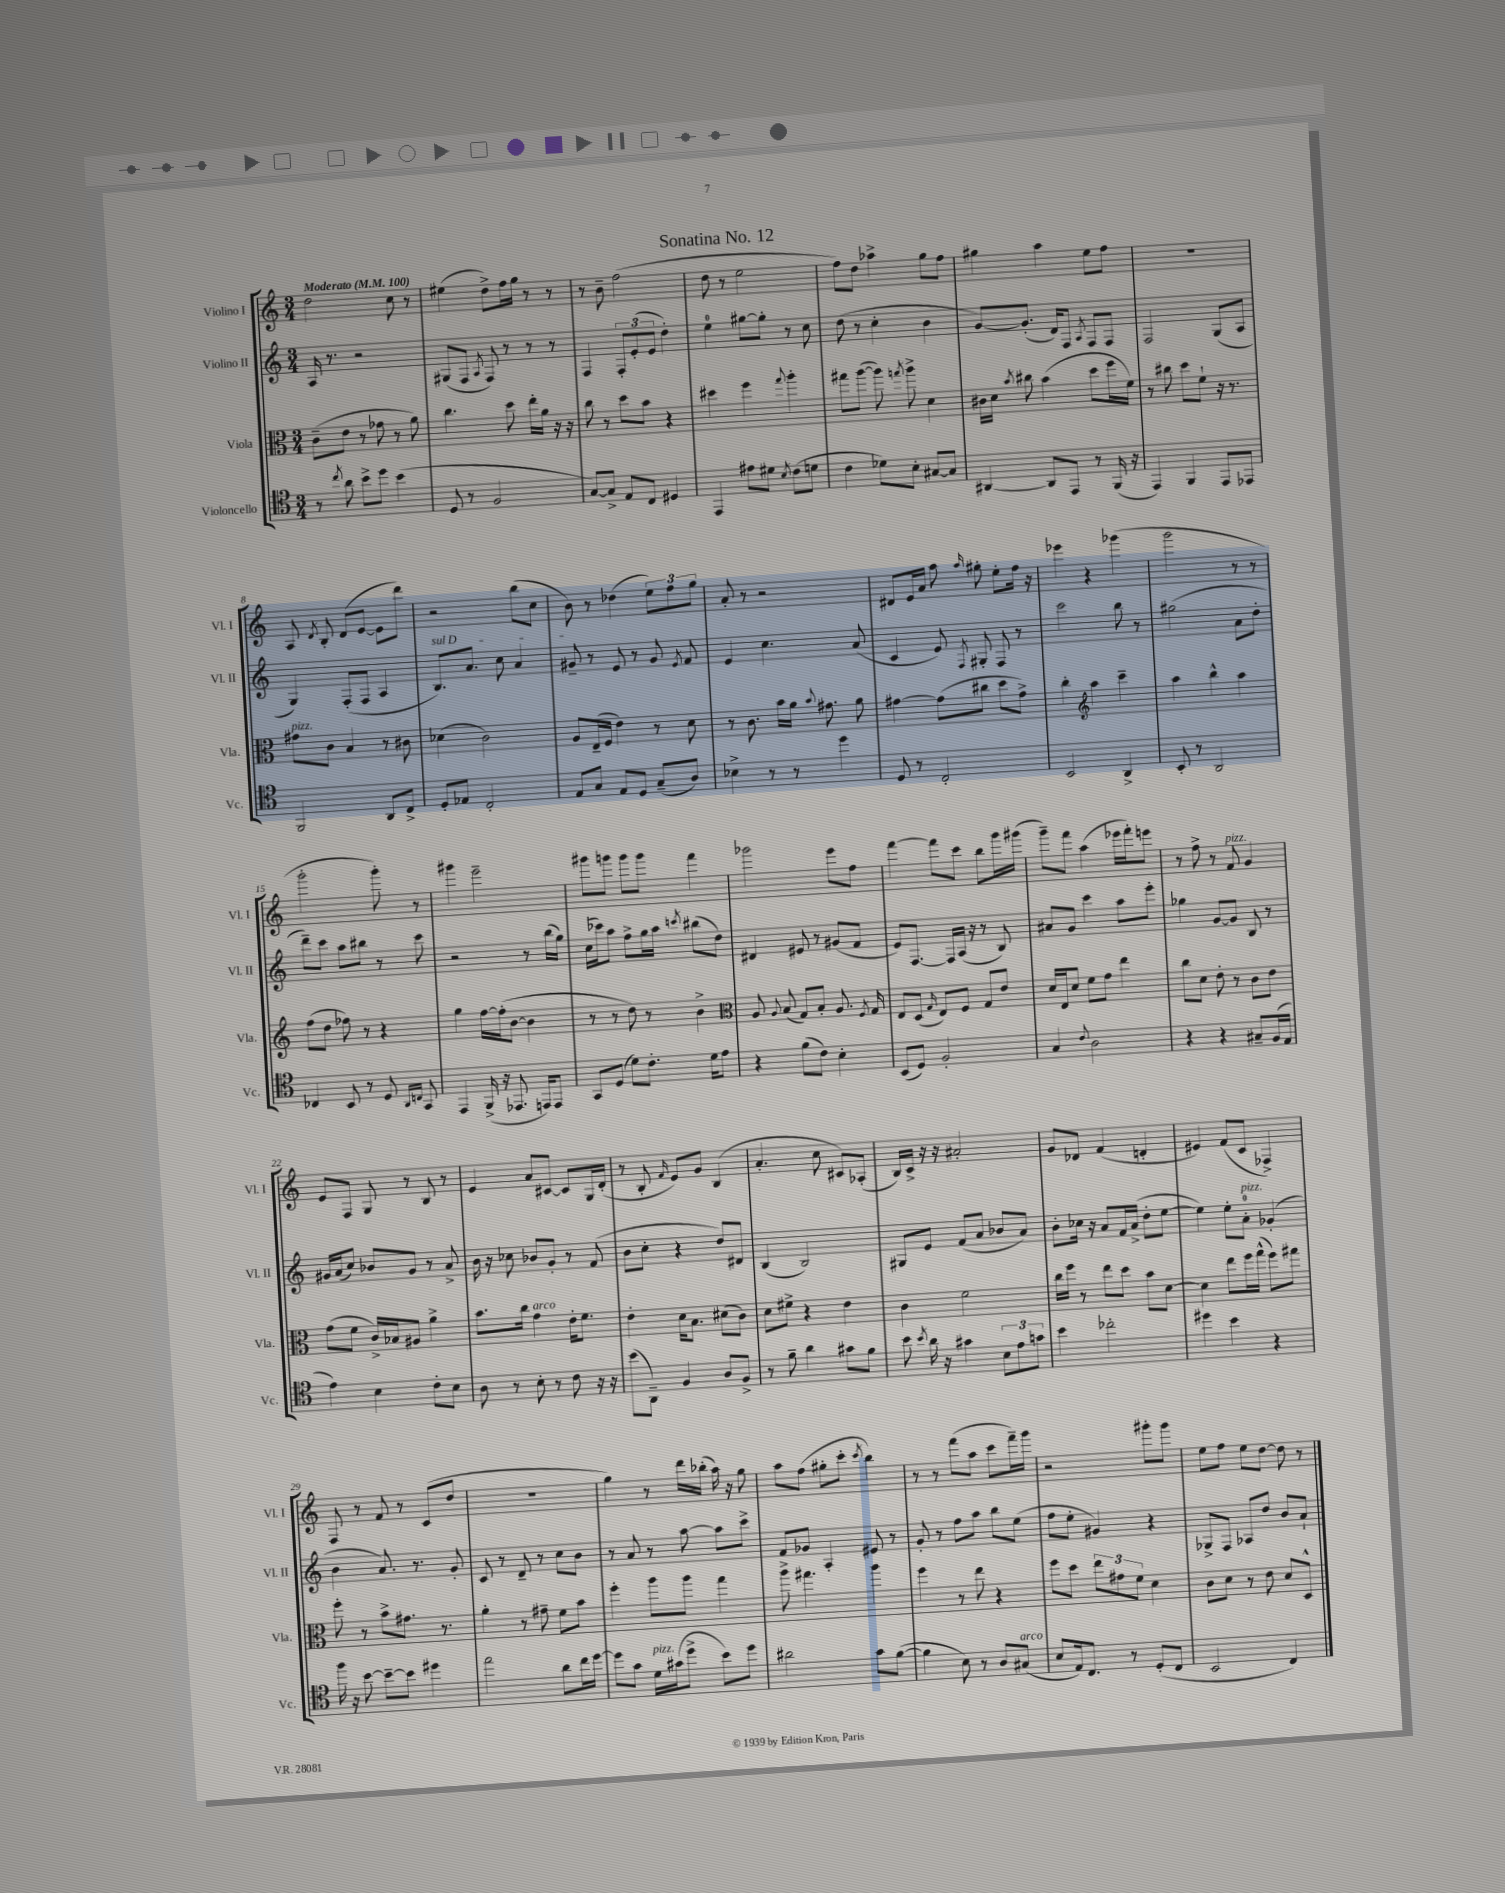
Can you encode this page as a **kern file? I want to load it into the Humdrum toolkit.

**kern	**kern	**kern	**kern
*part4	*part3	*part2	*part1
*staff4	*staff3	*staff2	*staff1
*I"Violoncello	*I"Viola	*I"Violino II	*I"Violino I
*I'Vc.	*I'Vla.	*I'Vl. II	*I'Vl. I
*clefC4	*clefC3	*clefG2	*clefG2
*k[]	*k[]	*k[]	*k[]
*M3/4	*M3/4	*M3/4	*M3/4
*MM100	*MM100	*MM100	*MM100
=1	=1	=1	=1
!	!	!	!LO:TX:a:B:t=Moderato
8r	(8c~\L	16A/	2dd\
.	.	8.r	.
8qcc/	.	.	.
8a\	8e\J	.	.
8b^\L	8r	2r	.
8dd\J	8g-X\	.	.
(4b\	8r	.	8cc\
.	8a\)	.	8r
=2	=2	=2	=2
8D/	4.cc\	(8G#X/L	(4ee#X\
8r	.	8F/J	.
.	.	8qA/	.
2F/	.	8F/)	8dd^\L)
.	8dd\	8r	16ff\L
.	.	.	16gg\JJ
.	16ee'\LL	8r	8r
.	16a\JJ	.	.
.	16r	8r	8r
.	16r	.	.
=3	=3	=3	=3
[8G/L)	8cc\	4F/	8r
8G^/J]	8r	.	8b~\
8E/L	8dd\L	12F'/L	(2ff\
.	.	(12e'/	.
8C/J	8b\J	.	.
.	.	12e/J	.
4D#X/	4r	4dd'\)	.
=4	=4	=4	=4
4EE/	4dd#X\	4ee\	8dd\
.	.	.	8r
8e#X\L	4ff\	[8gg#X\L	2ee\
8d#X\J	.	8gg#'\J]	.
8qB/	8qqgg/	.	.
(8c\L	4aa'\	8r	.
8dn\J	.	8cc\	.
=5	=5	=5	=5
4c\	8gg#X\L	(8dd\	8ff\L)
.	([8aa\J	8r	8dd\J
8d-X\L)	8aa\])	4cc'\	4aa-X^\
.	8qggn/	.	.
8B'\J	8aa^\	.	.
[8G#X/L	4d\	4b\	8gg\L
8G#/J]	.	.	8ff\J
=6	=6	=6	=6
[4AA#X/	16c#X\LL	[8g/L)	4gg#X\
.	16d\JJ	.	.
.	8qb/	.	.
.	8cc#X\	(8.g'/J]	.
8AA#/L]	(4b\	.	4aa\
.	.	16d/KL)	.
8EE/J	.	8F/J	.
.	.	8qA/	.
8r	8dd\L	8F/L	8ee\L
(16FF/	16ff\L	8F/J	8ff\J
16r	16f\JJ)	.	.
=7	=7	=7	=7
4EE/)	8r	2F/	2.r
.	8cc#X\	.	.
4FF/	8dd\L	.	.
.	8f`\J	.	.
8EE/L	16r	(8G/L	.
.	8.r	.	.
8EE-X/J	.	8A/J	.
!!LO:LB:g=z
=8	=8	=8	=8
!	!LO:TX:a:i:t=pizz.	!	!
2FF/	8g#X\L	4G/)	8A/
.	.	.	8qd/
.	8c\J	.	8B'/
.	4B/	(8F'/L	(8d/L
.	.	8F/J	[8e/J
8AA/L	8r	4A/	8e\L]
8C^/J	8c#X\	.	8ddd\J)
=9	=9	=9	=9
!	!	!LO:TX:a:i:t=sul D	!
8D'/L	(4d-X\	8.B/L)	2r
8E-X/J	.	.	.
.	.	8.a/J	.
2C'/	2c\)	.	.
.	.	8cc\	.
.	.	4a/	(8bb\L
.	.	.	8cc\J
=10	=10	=10	=10
8E/L	8A/L	8g#X~/	8b\)
8G/J	(16E~/L	8r	8r
.	16F/JJ	.	.
8E/L	4e\)	8e/	(4dd-X\
8D/J	.	8r	.
(8G~/L	8r	8g#/	12ee\L)
.	.	.	12ff\
.	.	8qe/	.
8A/J)	8d\	8f/	.
.	.	.	12gg\J
=11	=11	=11	=11
4B-X^\	8r	4e/	8a'/
.	8.c\	.	8r
8r	.	4.cc\	2r
.	16b\LL	.	.
8r	16a\JJ	.	.
.	8qqb/	.	.
.	8.g#X\	.	.
4dd\	.	.	.
.	8a\	(8a/	.
=12	=12	=12	=12
8D/	[4g#X\	4c/	8d#X/L
8r	.	.	16e/L
.	.	.	16a/JJ
2C'/	(8g#\L]	8e/)	8aa\
.	.	8qF/	16qqaa/
.	8cc#X\J	8G#X'/	8gg#X'\
.	8dd\L	8F/	8ee'\L
.	8g#^\J)	8r	16ff\Jk
.	.	.	16r
=13	=13	=13	=13
2BB/	4cc'\	2ccc\	4eee-X\
*	*clefG2	*	*
.	4aa\	.	4r
4AA^/	4ccc~\	8bb\	(4ggg-X\
.	.	8r	.
=14	=14	=14	=14
8BB'/	4aa\	(2gg#X\	2ggg\
8r	.	.	.
2AA/	4bb^^\	.	.
.	4aa\	8a\L	8r
.	.	8dd'\J	8r
!!LO:LB:g=z
=15	=15	=15	=15
4C-X/	(8ff\L	8ddd~\L)	2ggg'\
.	8dd\J	8ccc\J	.
8BB/	8ff-X\)	8aa\L	.
8r	8r	8bb#X\J	.
8D/	4r	8r	8ggg'\)
16qqAA/LL	.	.	.
16qqCn/JJ	.	.	.
8GG/	.	8ccc\	8r
=16	=16	=16	=16
4EE/	4gg\	2r	4ggg#X\
(16FF^/	[16ff\LL	.	2eee~\
16r	(16ff'\J]	.	.
8.EE-X/	[8b\J	.	.
.	4b\]	8r	.
16EEn/KL)	.	.	.
8EE/J	.	(16bb\LL	.
.	.	16gg\JJ)	.
=17	=17	=17	=17
8GG/L	8r	(16cc\LL	8ggg#X\L
.	.	16ccc-X\J)	.
(8D/J	8r	8aa\J	8gggn\J
8d\L)	8dd\)	8ff^\L	8ggg\L
8.c'\J	8r	16gg\L	8ggg\J
.	.	16aa\JJ	.
.	.	8qcccn/	.
.	4b^\	(8bb#X\L	4fff\
16d\KL	.	.	.
8e\J	.	8dd\J)	.
=18	=18	=18	=18
*	*clefC3	*	*
4r	8A/	4d#X/	2ggg-X\
.	8qqA/	.	.
.	(8B/	.	.
(8f\L	8G/L)	8e#X/	.
8c\J)	8B'/J	8r	.
4B'\	8.A/	(8g#X/L	8eee\L
.	.	8f/J	8ff\J
.	8qF/	.	.
.	16G/	.	.
=19	=19	=19	=19
(8BB/L	8E/L	8e/L)	[4fff\
8D/J)	(8D/J	[8.F/J	.
.	16qqG/	.	.
2F'/	8E/L)	.	8fff\L]
.	.	16F/LL]	.
.	8F/J	(16A/JJ	8ccc\J
.	.	16r	.
.	8G/L	8r	8bb\L
.	8e/J	8B/)	16ggg\L
.	.	.	(16ggg#X\JJ
=20	=20	=20	=20
4G/	16d/LL	8a#X/L	8ggg~\L)
.	16E/J	.	.
.	8d/J	8g/J	8fff\J
8qqc/	.	.	.
2A\	8f\L	4ccc\	(4aa\
.	8g\J	.	.
.	4ee\	8aa\L	16eee-X\LL
.	.	.	16fff'\J)
.	.	8eee'\J	8eeen\J
=21	=21	=21	=21
4r	8cc\L	4gg-X\	8r
.	8d\J	.	8ff^\
4r	8e'\	[8g/L	8r
!	!	!	!LO:TX:a:i:t=pizz.
.	8r	8g/J]	8f/
8G#X~/L	8c\L	8B/	4g/
(16F/L	8e\J	8r	.
16E/JJ	.	.	.
!!LO:LB:g=z
=22	=22	=22	=22
4e\)	(8g\L	16g#X/LL	8e/L
.	.	(16a/J	.
.	8f\J	8cc/J)	8F/J
4B\	16c^/LL)	8b-X/L	8G/
.	16B-X/J	.	.
.	8A#X/J	8g#/J	8r
8c'\L	4a^\	8r	8B/
8B\J	.	8a^/	8r
=23	=23	=23	=23
8A\	8.b\L	16b\	4e/
.	.	16r	.
8r	.	8cc-X\	.
.	16cc\Jk	.	.
!	!LO:TX:a:i:t=arco	!	!
8B'\	4g\	8b-X/L	8a/L
8r	.	8g'/J	[8c#X/J
8c\	16e'\KL	8r	8c#/L]
.	8.f\J	.	.
16r	.	(8f/	16G/L
16r	.	.	(16d'/JJ
=24	=24	=24	=24
(8b\L	4e'\	8b\L	8r
8AA~\J)	.	8cc'\J	8B'/
.	.	.	16qqf/
4F/	16d\KL	4r	8e/L)
.	8.B\J	.	.
.	.	.	8g/J
8A/L	(8d#X\L	8dd/L)	(4B/
8F^/J	8c\J)	8d#X/J	.
=25	=25	=25	=25
8r	8d\L	(4B/	4.a'/
8f~\	8f#X^\J	.	.
4a\	4r	2B/)	.
.	.	.	8cc\
8g#X\L	4e\	.	8c#X/L)
8f\J	.	.	(8A-X'/J
=26	=26	=26	=26
8b\	4c\	8G#X/L	16B/LL)
.	.	.	16c^/JJ
8qb/	.	.	.
16a\	.	8e/J	16r
16r	.	.	16r
4g#X\	2f\	(8f/L	2a#X'/
.	.	8a/J	.
12B\L	.	8b-X/L	.
12e\	.	.	.
.	.	8a/J)	.
12gn\J	.	.	.
=27	=27	=27	=27
4b\	16cc\LL	8b'\L	8g/L
.	16ff\JJ	.	.
.	8r	16cc-X\Jk	8d-X/J
.	.	16r	.
2cc-X'\	8ee\L	8a/L	(4f/
.	8dd\J	16f/L	.
.	.	(16a^/JJ	.
.	8b\L	8dd'\L	4dn'/
.	[8d\J	[8ee\J	.
=28	=28	=28	=28
4dd#X\	4d\]	4ee\])	4e#X/)
4b\	8ee\L	8ee'\L	(8f/L
!	!	!LO:TX:a:i:t=pizz.	!
.	16ff\L	8a'\J	8c/J
.	(16gg^^\JJ	.	.
4r	8ff\L)	(4g-X'/	4F-X^/)
.	8gg#X\J	.	.
!!LO:LB:g=z
=29	=29	=29	=29
16ff\	8ff'\	4b\	8F/
16r	.	.	.
[8b\	8r	.	8r
8b~\L_	8b^\L	8.a/)	8f/
8b\J]	8.g#X\J	.	8r
.	.	8.r	.
4dd#X\	.	.	(8c/L
.	8.r	.	.
.	.	8g'/	8dd/J
=30	=30	=30	=30
2ee\	4a'\	8c/	2.r
.	.	8r	.
.	8r	8d~/	.
.	8g#X~\	8r	.
8a\L	8f\L	8cc\L	.
16cc\L	8b\J	8b\J	.
[16dd\JJ	.	.	.
=31	=31	=31	=31
8dd\L]	4ff'\	8r	4gg\)
8g\J	.	8a/	.
!LO:TX:a:i:t=pizz.	!	!	!
16d\LL	8aa\L	8r	8r
(16g#X\J	.	.	.
8dd^\J	8aa\J	[8aa\	16ddd\LL
.	.	.	(16bb-X'\JJ
8b\L)	4gg\	8aa\L]	16aa\)
.	.	.	16r
8dd\J	.	8ccc^\J	8gg\
=32	=32	=32	=32
2a#X\	8aa^\	8f/L	8aa\L
.	4.gg#X\	8g-X/J	(8ff\J
.	.	4A'/	8gg#X'\L
.	.	.	8ccc'\J
.	.	.	8qccc/
8g\L	4aa\	8e#X/	4bb\)
([8f\J	.	8r	.
=33	=33	=33	=33
4f\]	4ff\	8g'/	8r
.	.	8r	8r
8B\)	8r	8ff\L	(8fff\L
8r	8ee\	8aa\J	8aa\J
8A/L	4r	8bb\L	8ccc\L
!LO:TX:a:i:t=arco	!	!	!
(8G#X/J	.	(8ee\J	16fff~\L)
.	.	.	16ggg\JJ
=34	=34	=34	=34
8B/L	8ff\L	8ff\L	2r
16E/k)	8dd\J	8ee'\J	.
8.C/J	.	.	.
.	12ee\L	4g#X/)	.
.	12g#X\	.	.
8r	.	.	.
.	12f\J	.	.
(8D'/L	4d\	4r	8ggg#X'\L
8C/J	.	.	8ggg#\J
=35	=35	=35	=35
2BB/	8c\L	8G-X^/L	8ee\L
.	8d\J	8F/J	8ff\J
.	8r	8A-X/L	8ee\L
.	8e\	8dd/J	[8dd\J
4C/)	8d/L	8b/L	8dd\]
.	8D^^/J	8a`/J	8r
==	==	==	==
*-	*-	*-	*-
